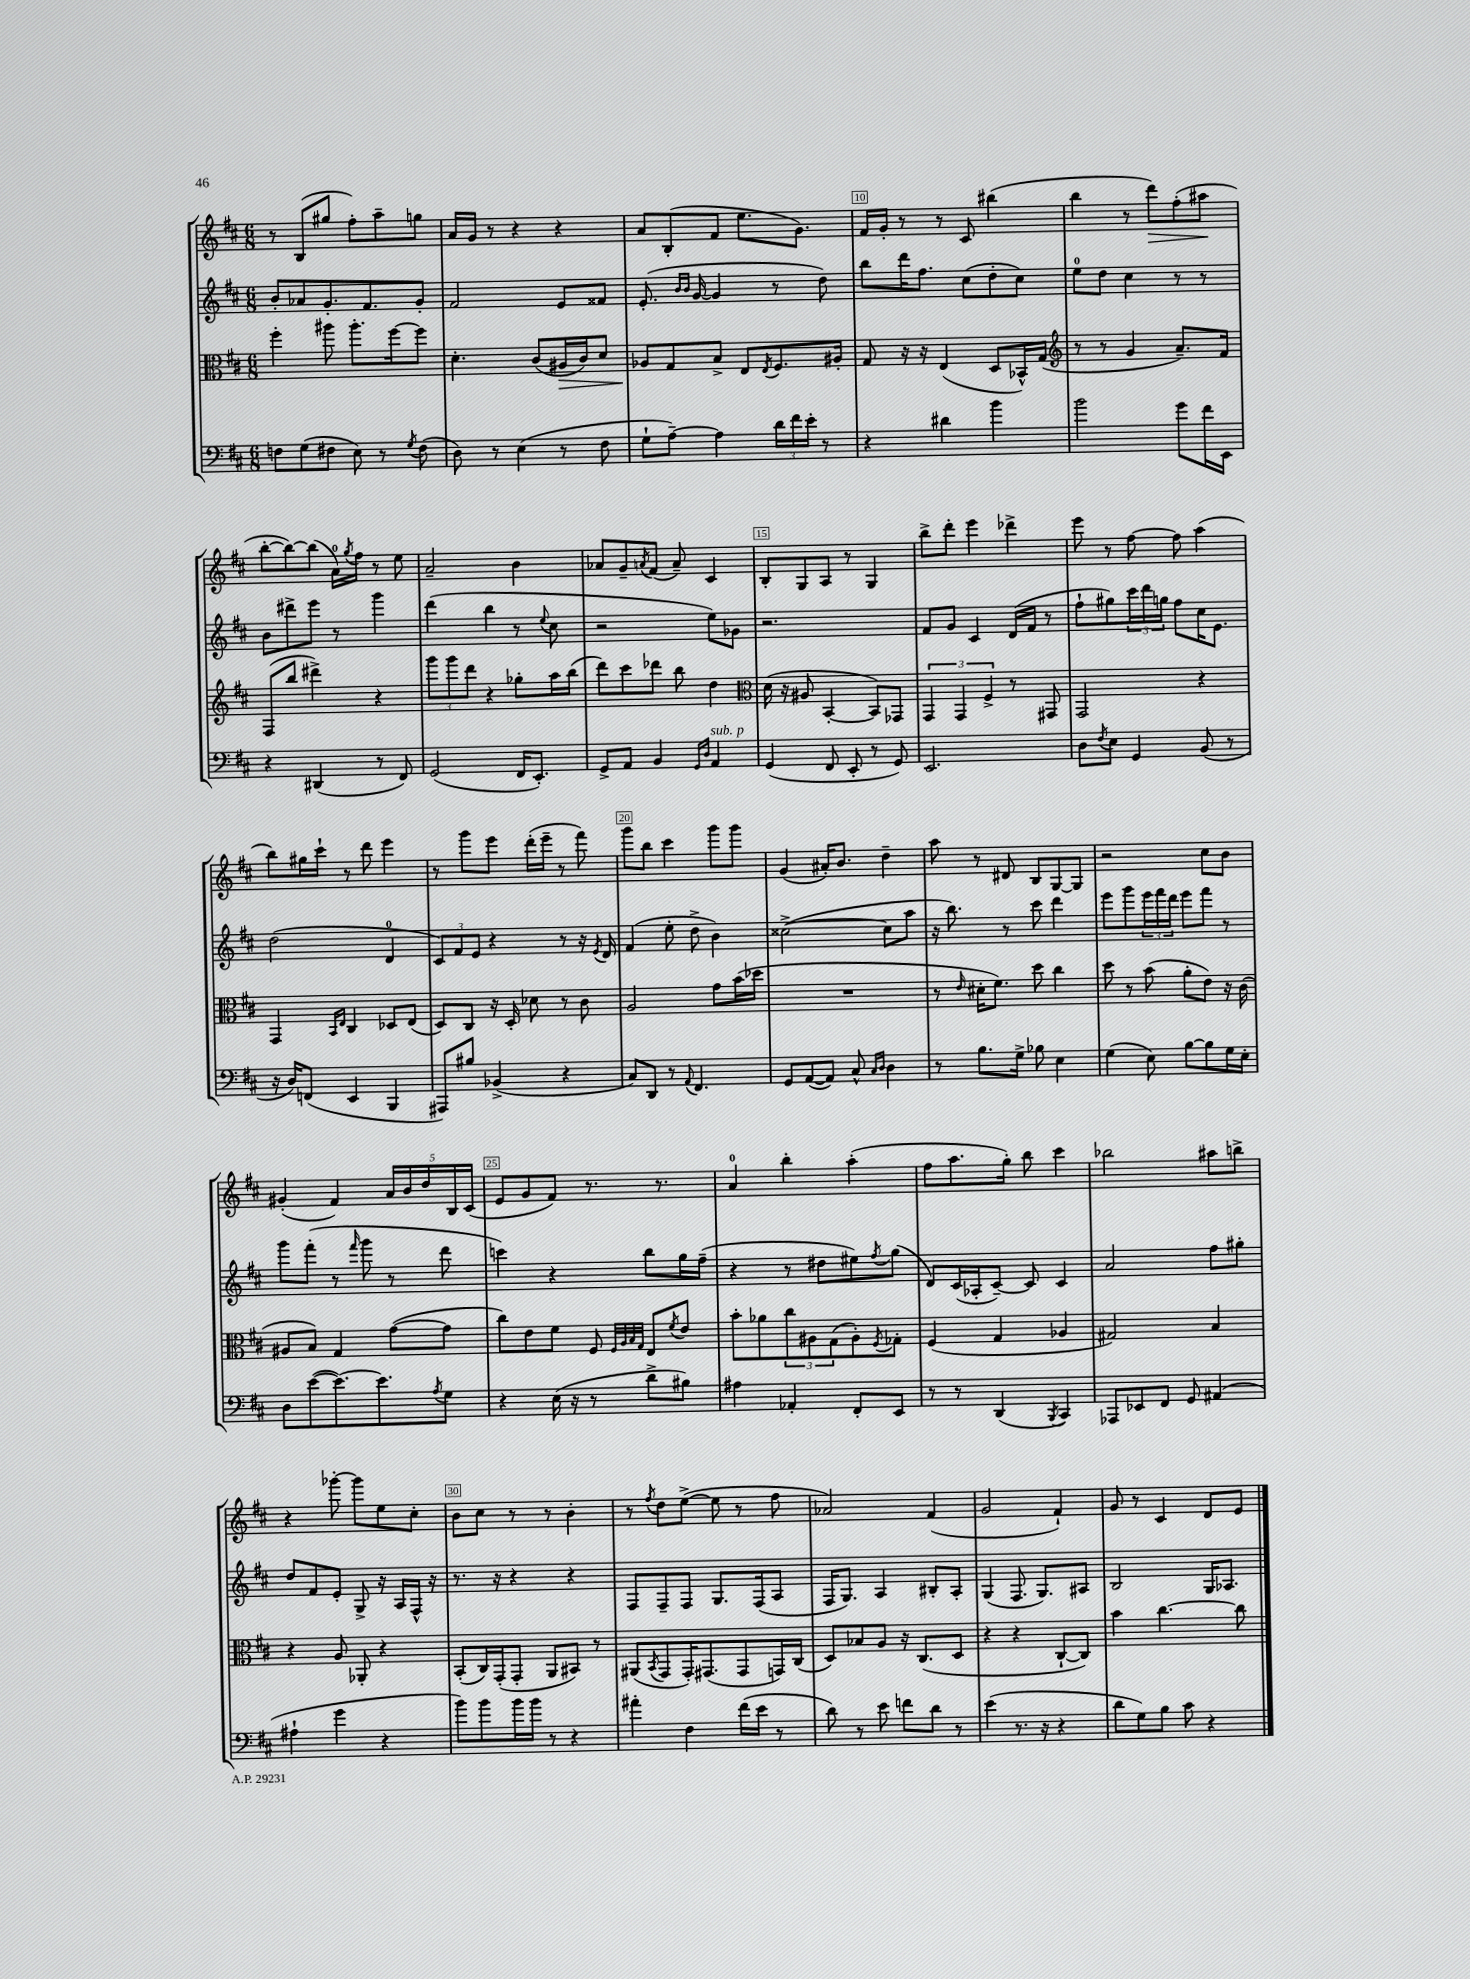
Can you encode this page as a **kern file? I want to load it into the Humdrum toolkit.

**kern	**kern	**dynam	**kern	**kern	**dynam
*part4	*part3	*part3	*part2	*part1	*part1
*staff4	*staff3	*staff3	*staff2	*staff1	*staff1
*clefF4	*clefC3	*	*clefG2	*clefG2	*
*k[f#c#]	*k[f#c#]	*	*k[f#c#]	*k[f#c#]	*
*M6/8	*M6/8	*	*M6/8	*M6/8	*
=7	=7	=7	=7	=7	=7
8Fn\L	4ff#'\	.	8b'/L	8r	.
(8G\	.	.	8a-X/	(8B/L	.
8F#X\J	8aa#X\	.	8.g'/	8gg#X/J	.
8E\)	8.aa#'\L	.	.	8ff#'\L)	.
.	.	.	8.f#/	.	.
8r	.	.	.	8aa~\	.
.	[16ff#\k	.	.	.	.
8qG/	.	.	.	.	.
(8F#\	8ff#\J]	.	8g'/J	8ggn\J	.
=8	=8	=8	=8	=8	=8
8D\)	4.d'\	.	2f#/	16a/LL	.
.	.	.	.	16g/JJ	.
8r	.	.	.	8r	.
(4E\	.	.	.	4r	.
.	(8c#/L	.	.	.	.
!	!	!LO:HP:b	!	!	!
8r	16A#X/L	>	8e/L	4r	.
.	16c#/J)	.	.	.	.
8F#\	8d/J	.	8f##X/J	.	.
=9	=9	=9	=9	=9	=9
8G`\L	8A-X/L	.	(8.e'/	8a/L	.
[8A~\J)	8G/	]	.	(8B'/	.
.	.	.	16qqb/LL	.	.
.	.	.	16qqb/JJ	.	.
.	.	.	[16g/	.	.
4A\]	8B^/J	.	4g/]	8f#/J	.
.	8E/L	.	.	8.ee\L	.
.	8qE/	.	.	.	.
24d\LL	8.F#/	.	8r	.	.
24f#\	.	.	.	.	.
.	.	.	.	8.g\J)	.
24e'\JJ	.	.	.	.	.
8r	.	.	8dd\)	.	.
.	16A#X'/Jk	.	.	.	.
=10	=10	=10	=10	=10	=10
4r	8G/	.	8bb\L	16f#/LL	.
.	.	.	.	16g'/JJ	.
.	16r	.	16ddd\K	8r	.
.	16r	.	8.ff#\J	.	.
4d#X\	(4E/	.	.	8r	.
.	.	.	(8cc#\L	8c#/	.
4b\	8D/L	.	8dd'\	(4bb#X\	.
.	16BB-X^^/L)	.	8cc#\J)	.	.
.	(16G/JJ	.	.	.	.
=11	=11	=11	=11	=11	=11
*	*clefG2	*	*	*	*
2b\	8r	.	8ee\L	4bb\	.
.	8r	.	8dd\J	.	.
.	4g/	.	4cc#\	8r	.
!	!	!	!	!	!LO:HP:b
.	.	.	.	8ddd\L)	>
8g\L	8.a~/L)	.	8r	(8ff#'\	.
16f#\L	.	.	8r	8aa#X\J	.
16EE\JJ	16f#/Jk	.	.	.	.
.	.	.	.	.	]
!!LO:LB:g=z
=12	=12	=12	=12	=12	=12
4r	(8F#/L	.	8b\L	[8bb'\L	.
.	8bb/J	.	8ddd#X^\	8bb\_)	.
(4DD#X/	4ddd#X^\)	.	8eee\J	(8bb\J]	.
.	.	.	8r	16a\LL)	.
.	.	.	.	8qgg/	.
.	.	.	.	16ff#\JJ	.
8r	4r	.	4ggg\	8r	.
8FF#/)	.	.	.	8ee\	.
=13	=13	=13	=13	=13	=13
(2GG/	12ggg\L	.	(4ddd\	2a~/	.
.	12ggg\	.	.	.	.
.	12ddd\J	.	.	.	.
.	4r	.	4bb\	.	.
16FF#/KL	8gg-X'\L	.	8r	4b\	.
8.EE'/J)	.	.	.	.	.
.	.	.	8qqee/	.	.
.	16aa\L	.	8cc#\	.	.
.	(16bb\JJ	.	.	.	.
=14	=14	=14	=14	=14	=14
8GG^/L	8ddd\L)	.	2r	8a-X/L	.
8AA/J	8ccc#\	.	.	8g~/	.
.	.	.	.	8qan/	.
4BB/	8ddd-X\J	.	.	(8f#/J	.
.	8bb\	.	.	8a~/)	.
16qqGG/LL	.	.	.	.	.
16qqD/JJ	.	.	.	.	.
!LO:TX:a:i:t=sub. p	!	!	!	!	!
4AA/	4dd\	.	8ee\L)	4c#/	.
.	.	.	8g-X\J	.	.
=15	=15	=15	=15	=15	=15
*	*clefC3	*	*	*	*
(4GG/	(16d\	.	2.r	8B'/L	.
.	16r	.	.	.	.
.	8A#X/	.	.	8G/	.
8FF#/	[4BB'/	.	.	8A/J	.
8EE'/	.	.	.	8r	.
8r	8BB/L])	.	.	4G/	.
8GG/)	8GG-X/J	.	.	.	.
=16	=16	=16	=16	=16	=16
2.EE/	6GG/	.	8f#/L	8bb^\L	.
.	.	.	8g/J	8ddd'\J	.
.	6GG/	.	.	.	.
.	.	.	4c#/	4eee\	.
.	6F#^/	.	.	.	.
.	8r	.	(16d/LL	4ddd-X^\	.
.	.	.	16f#/JJ	.	.
.	8GG#X/	.	8r	.	.
=17	=17	=17	=17	=17	=17
8D\L	2GG/	.	8ff#`\L	8eee\	.
8qF#/	.	.	.	.	.
8E\J	.	.	8gg#X\)	8r	.
4GG/	.	.	24ccc#\L	[8ff#\	.
.	.	.	24ddd\	.	.
.	.	.	24ggn\JJ	.	.
.	.	.	8ff#\L	8ff#\]	.
(8BB/	4r	.	16cc#\K	(4aa\	.
.	.	.	8.e\J	.	.
8r	.	.	.	.	.
!!LO:LB:g=z
=18	=18	=18	=18	=18	=18
16r	4GG/	.	(2dd\	8bb\L)	.
16D/KL)	.	.	.	.	.
(8FFn/J	.	.	.	16gg#X\L	.
.	.	.	.	16ccc#`\JJ	.
.	16qqBB/LL	.	.	.	.
.	16qqE/JJ	.	.	.	.
4EE/	4C#/	.	.	8r	.
.	.	.	.	8ddd\	.
4BBB/	8D-X/L	.	4d/	4eee\	.
.	(8E/J	.	.	.	.
=19	=19	=19	=19	=19	=19
8AAA#X/L)	8D/L)	.	12c#/L)	8r	.
.	.	.	12f#/	.	.
8B#X/J	8C#/J	.	.	8ggg\L	.
.	.	.	12e/J	.	.
(4BB-X^/	16r	.	4r	8eee\J	.
.	16D'/	.	.	.	.
.	8d-X\	.	.	(16ddd'\LL	.
.	.	.	.	16eee~\JJ	.
4r	8r	.	8r	8r	.
.	8c#\	.	16r	8fff#\)	.
.	.	.	8qe/	.	.
.	.	.	16d/	.	.
=20	=20	=20	=20	=20	=20
8C#/L)	2A/	.	(4f#/	8ggg\L	.
8DD/J	.	.	.	8bb\J	.
8r	.	.	8ee'\	4ccc#\	.
8qqAA/	.	.	.	.	.
4.FF#/	.	.	8dd^\	.	.
.	8g\L	.	4b\)	8ggg\L	.
.	(16b\L	.	.	8ggg\J	.
.	16dd-X\JJ	.	.	.	.
=21	=21	=21	=21	=21	=21
8GG/L	2.r	.	([2cc##X^\	(4g/	.
([8AA/	.	.	.	.	.
8AA/J])	.	.	.	16a#X'/KL)	.
.	.	.	.	8.b/J	.
8C#^^/	.	.	.	.	.
16qqC#/LL	.	.	.	.	.
16qqD/JJ	.	.	.	.	.
4D\	.	.	8cc##\L]	4dd~\	.
.	.	.	8aa\J	.	.
=22	=22	=22	=22	=22	=22
8r	8r	.	16r	8aa\	.
.	.	.	8.bb\)	.	.
.	16qqe/	.	.	.	.
8.B\L	16d#X'\KL	.	.	8r	.
.	8.f#\J)	.	.	.	.
.	.	.	8r	8d#X/	.
16G^\Jk	.	.	.	.	.
8B-X\	8dd\	.	8ccc#\	8B/L	.
4E\	4cc#\	.	4ddd\	[8G/	.
.	.	.	.	8G/J]	.
=23	=23	=23	=23	=23	=23
(4G\	8dd\	.	8eee\L	2r	.
.	8r	.	8ggg\	.	.
8E\)	(8b\	.	24eee\L	.	.
.	.	.	24fff#\	.	.
.	.	.	24ddd\JJ	.	.
[8B\L	8a'\L	.	8eee\L	.	.
8B\]	8e\J)	.	8fff#\J	8cc#\L	.
16G\L	16r	.	8r	8b\J	.
16E'\JJ	(16c#\	.	.	.	.
!!LO:LB:g=z
=24	=24	=24	=24	=24	=24
8D\L	8A#X/L	.	8ggg\L	(4g#X'/	.
([8e\	8B/J)	.	(8fff#'\J	.	.
8.e\_)	4G/	.	8r	4f#/)	.
.	.	.	16qqfff#/	.	.
.	.	.	8ggg\	.	.
8.e\]	.	.	.	.	.
.	([8g\L	.	8r	20a/LL	.
.	.	.	.	20b/	.
.	.	.	.	20dd/	.
8qA/	.	.	.	.	.
8G\J	8g\J]	.	8ddd\	.	.
.	.	.	.	20B/	.
.	.	.	.	(20c#/JJ	.
=25	=25	=25	=25	=25	=25
4r	8cc#\L)	.	4cccn\)	8e/L	.
.	8e\	.	.	8g/	.
(16E\	8f#\J	.	4r	8f#/J)	.
16r	.	.	.	.	.
8r	8F#/	.	.	8.r	.
.	32qqF#/LLL	.	.	.	.
.	32qqA/	.	.	.	.
.	32qqB/	.	.	.	.
.	32qqG/JJJ	.	.	.	.
8d^\L	8E/L	.	8bb\L	.	.
.	.	.	.	8.r	.
.	8qf#/	.	.	.	.
8B#X\J)	8e/J	.	16gg\L	.	.
.	.	.	(16ff#~\JJ	.	.
=26	=26	=26	=26	=26	=26
4A#X\	8b'\L	.	4r	4a/	.
.	8a-X\	.	.	.	.
4AA-X'/	12cc#\	.	8r	4bb'\	.
.	12A#X\	.	.	.	.
.	.	.	8dd#X\L	.	.
.	(12G\	.	.	.	.
8FF#'/L	8A#'\)	.	8ee#X\)	(4aa'\	.
.	8qF#/	.	8qff#/	.	.
8EE/J	8G-X'\J	.	(8gg\J	.	.
=27	=27	=27	=27	=27	=27
8r	(4F#/	.	8d/L)	8ff#\L	.
8r	.	.	(16c#/L	8.aa\	.
.	.	.	16A-X'/J	.	.
(4DD/	4G/	.	[8c#~/J)	.	.
.	.	.	.	16gg'\Jk)	.
.	.	.	8c#/]	8bb\	.
8qBBB/	.	.	.	.	.
4CC#/)	4A-X/	.	4c#/	4ccc#\	.
=28	=28	=28	=28	=28	=28
8AAA-X/L	2G#X/)	.	2a/	2bb-X\	.
8EE-X/	.	.	.	.	.
8FF#/J	.	.	.	.	.
8GG/	.	.	.	.	.
(4AA#X/	4B/	.	8ff#\L	8aa#X\L	.
.	.	.	8gg#X'\J	8bbn^\J	.
!!LO:LB:g=z
=29	=29	=29	=29	=29	=29
4A#X`\	4r	.	8dd/L	4r	.
.	.	.	8f#/	.	.
4g\	8A/	.	8e'/J	[8ggg-X'\	.
.	8AA-X'/	.	8G^/	8ggg-\L]	.
4r	4r	.	16r	8ee\	.
.	.	.	16A/LL	.	.
.	.	.	16F#^^/JJ	8cc#'\J	.
.	.	.	16r	.	.
=30	=30	=30	=30	=30	=30
8b\L)	(8BB'/L	.	8.r	8b\L	.
8b\	16C#/L)	.	.	8cc#\J	.
.	(16GG'/J	.	16r	.	.
16b\L	8GG'/J	.	4r	8r	.
16b\JJ	.	.	.	.	.
8r	8AA/L	.	.	8r	.
4r	8BB#X/J)	.	4r	4b'\	.
.	8r	.	.	.	.
=31	=31	=31	=31	=31	=31
4a#X'\	(8AA#X/L	.	8F#/L	8r	.
.	8qBB/	.	.	8qff#/	.
.	8GG/	.	8F#~/	8dd\L	.
4F#\	16GG'/K)	.	8F#/J	([8ee^\J	.
.	(8.GG#X/	.	.	.	.
.	.	.	8.G/L	8ee\]	.
(16f#\LL	8GG#/	.	.	8r	.
16e\JJ	.	.	(16F#/k	.	.
8r	16GGn/L)	.	8A/J	8ff#\	.
.	(16C#/JJ	.	.	.	.
=32	=32	=32	=32	=32	=32
8d\)	8D/L)	.	16F#/KL	2a-X/)	.
.	.	.	8.G/J)	.	.
8r	8B-X/	.	.	.	.
8e\	8A/J	.	4A/	.	.
8fn\L	16r	.	.	.	.
.	(8.C#/L	.	.	.	.
8d\J	.	.	8B#X'/L	(4f#/	.
8r	8D/J	.	8A'/J	.	.
=33	=33	=33	=33	=33	=33
(4e\	4r	.	(4G/	2g/	.
8.r	4r	.	8.F#/	.	.
16r	.	.	8.G/L)	.	.
4r	[8C#`/L	.	.	4f#`/)	.
.	8C#/J])	.	8A#X/J	.	.
=34	=34	=34	=34	=34	=34
8d\L	4b\	.	2B/	8g/	.
8G\)	.	.	.	8r	.
8B\J	[4.cc#\	.	.	4c#/	.
8c#\	.	.	.	.	.
4r	.	.	16G/KL	8d/L	.
.	.	.	8.A-X/J	.	.
.	8cc#\]	.	.	8e/J	.
==	==	==	==	==	==
*-	*-	*-	*-	*-	*-
